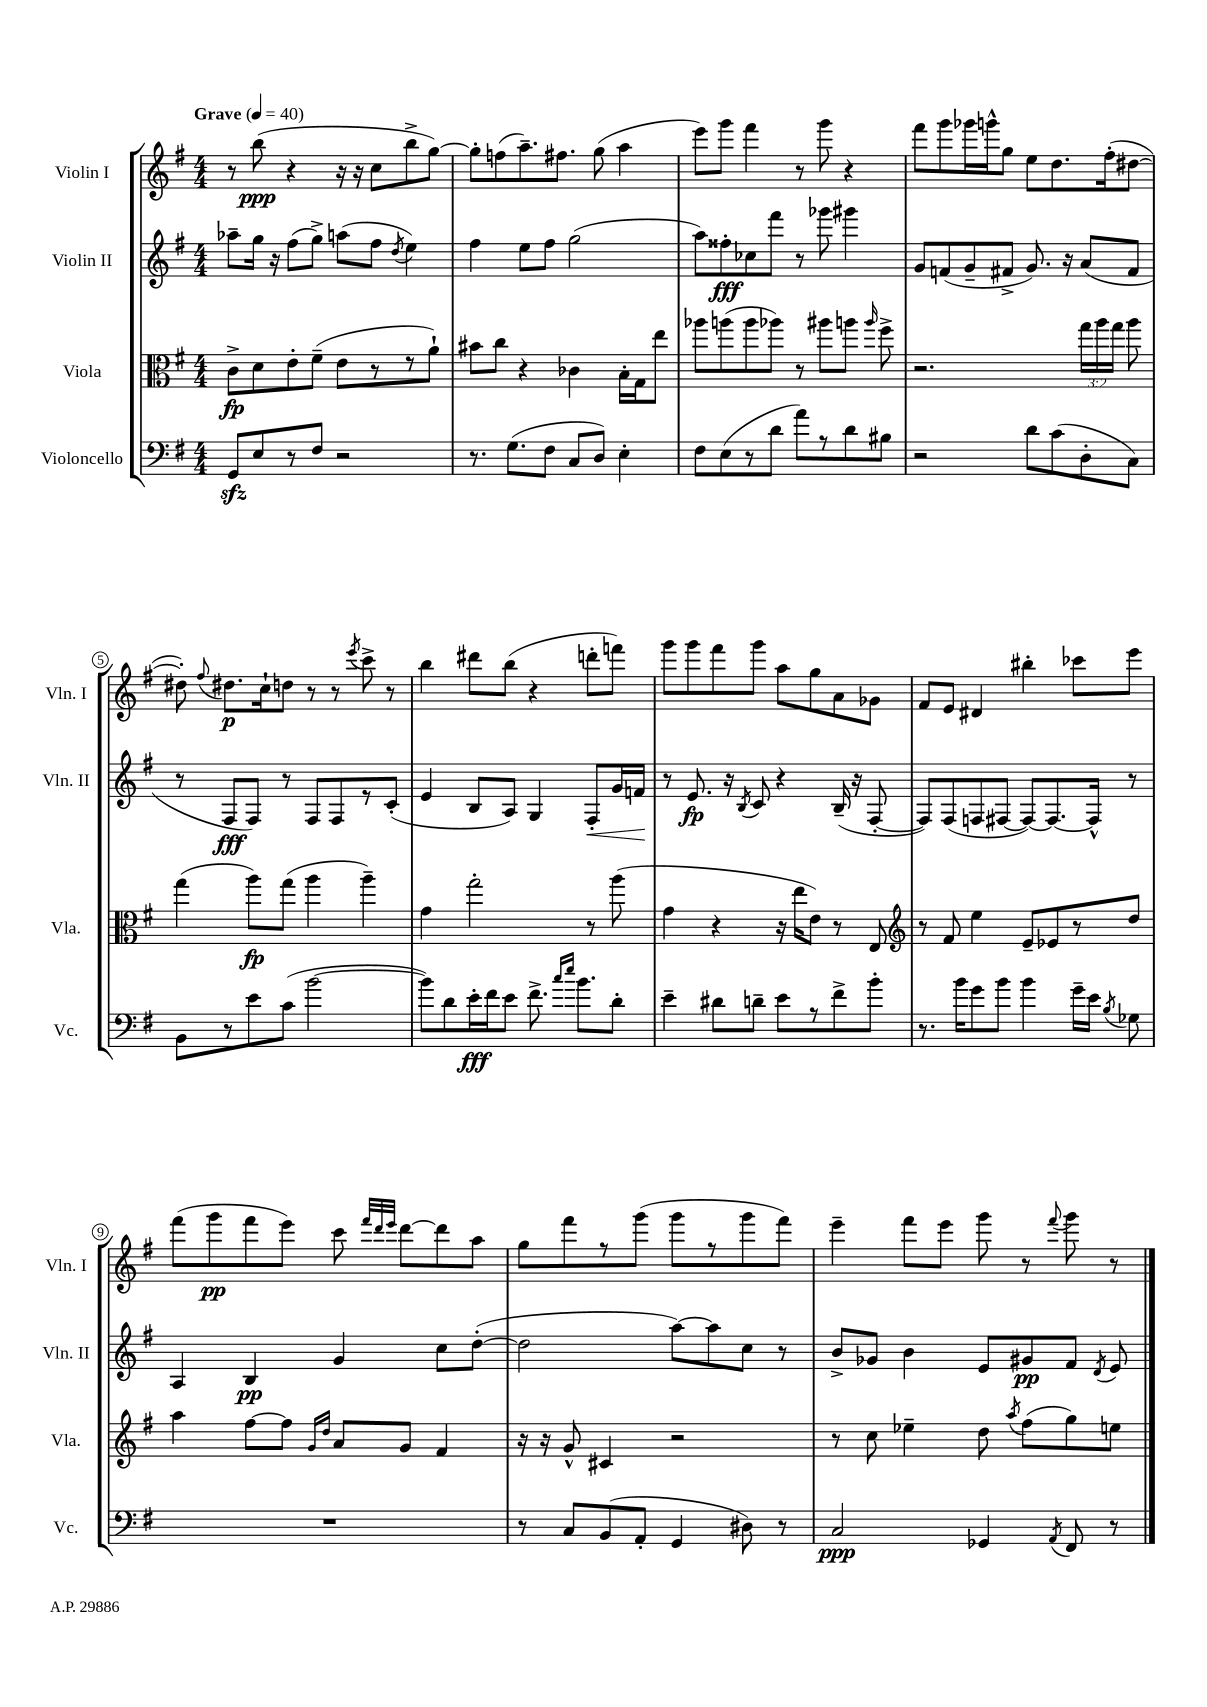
<<
\new StaffGroup <<
\new Staff = "s0" \with { instrumentName = "Violin I" shortInstrumentName = "Vln. I" } {
    \clef treble \key g \major \numericTimeSignature \time 4/4 \tempo "Grave" 4 = 40
    \autoBeamOff r8 b''8\ppp( r4 r16 r16 c''8[ b''8-> g''8]~) |
    g''8[-. f''8( a''8.--) fis''8.] g''8( a''4 |
    e'''8[) g'''8] fis'''4 r8 g'''8 r4 |
    fis'''8[ g'''8 ges'''16 g'''16-^ g''8] e''8[ d''8. fis''16-.( dis''8]~ |
    dis''8-.) \appoggiatura { fis''8 } dis''8.[\p c''16-! d''8] r8 r8 \acciaccatura { e'''8 } c'''8-> r8 |
    b''4 dis'''8[ b''8]( r4 d'''8[-. f'''8]) |
    g'''8[ g'''8 fis'''8 g'''8] a''8[ g''8 a'8 ges'8] |
    fis'8[ e'8] dis'4 bis''4-. ces'''8[ e'''8] |
    fis'''8[( g'''8\pp fis'''8 e'''8]) c'''8 \grace { fis'''32[ d'''32 e'''32] } d'''8[~ d'''8 a''8] |
    g''8[ fis'''8 r8 g'''8]( g'''8[ r8 g'''8 fis'''8]) |
    e'''4-- fis'''8[ e'''8] g'''8 r8 \appoggiatura { fis'''8 } g'''8 r8 \bar "|." |
}
\new Staff = "s1" \with { instrumentName = "Violin II" shortInstrumentName = "Vln. II" } {
    \clef treble \key g \major \numericTimeSignature \time 4/4
    \autoBeamOff aes''8[-- g''16] r16 fis''8[( g''8]->) a''8[( fis''8] \acciaccatura { d''8 } e''4) |
    fis''4 e''8[ fis''8] g''2( |
    a''8[) fisis''8-.\fff ces''8 fis'''8] r8 ges'''8 gis'''4 |
    g'8[ f'8( g'8-- fis'8]-> g'8.) r16 a'8[( fis'8] |
    r8 fis8[\fff fis8]) r8 fis8[ fis8 r8 c'8]-.( |
    e'4 b8[ a8]) g4 fis8[-.\< g'16 f'16]\! |
    r8 e'8.\fp r16 \acciaccatura { b8 } c'8 r4 b16--( r16 fis8~-. |
    fis8[) fis8( f8 fis8]~ fis8[~) fis8.~ fis16]-^ r8 |
    a4 b4\pp g'4 c''8[ d''8]~-.( |
    d''2 a''8[~) a''8 c''8] r8 |
    b'8[-> ges'8] b'4 e'8[ gis'8\pp fis'8] \acciaccatura { d'8 } e'8 \bar "|." |
}
\new Staff = "s2" \with { instrumentName = "Viola" shortInstrumentName = "Vla." } {
    \clef alto \key g \major \numericTimeSignature \time 4/4 \override Staff.TupletNumber.text = #tuplet-number::calc-fraction-text
    \autoBeamOff c'8[->\fp d'8 e'8-. fis'8]--( e'8[ r8 r8 a'8]-!) |
    bis'8[ c''8] r4 ces'4 b16[-. g16 e''8] |
    aes''8[ a''8( a''8 aes''8]) r8 ais''8[ a''8] \grace { a''16 } fis''8-> |
    r2. \tuplet 3/2 { g''16[ a''16 g''16] } a''8 |
    g''4( a''8[\fp) g''8]( a''4 a''4--) |
    g'4 g''2-. r8 a''8( |
    g'4 r4 r16 e''16[ e'8]) r8 e8 |
    \clef treble r8 fis'8 e''4 e'8[-- ees'8 r8 d''8] |
    a''4 fis''8[~ fis''8] \grace { g'16[ d''16] } a'8[ g'8] fis'4 |
    r16 r16 g'8-^ cis'4 r2 |
    r8 c''8 ees''4-- d''8 \acciaccatura { a''8 } fis''8[( g''8) e''8] \bar "|." |
}
\new Staff = "s3" \with { instrumentName = "Violoncello" shortInstrumentName = "Vc." } {
    \clef bass \key g \major \numericTimeSignature \time 4/4
    \autoBeamOff g,8[\sfz e8 r8 fis8] r2 |
    r8. g8.[( fis8] c8[ d8]) e4-. |
    fis8[ e8( r8 d'8] a'8[) r8 d'8 bis8] |
    r2 d'8[ c'8( d8-. c8]) |
    b,8[ r8 e'8 c'8]( b'2~ |
    b'8[) d'8 e'16-.\fff fis'16 e'8] fis'8.-> \grace { c''16[ e''16] } b'8.[ d'8]-. |
    e'4-- dis'8[ d'8]-- e'8[ r8 fis'8-> b'8]-. |
    r8. b'16[ g'8 b'8] b'4 g'16[-- e'16] \acciaccatura { b8 } ges8 |
    R1 |
    r8 c8[ b,8( a,8]-. g,4 dis8) r8 |
    c2\ppp ges,4 \acciaccatura { a,8 } fis,8 r8 \bar "|." |
}
>>
>>
\layout { \context { \Score \override BarNumber.stencil = #(make-stencil-circler 0.1 0.3 ly:text-interface::print) } }
